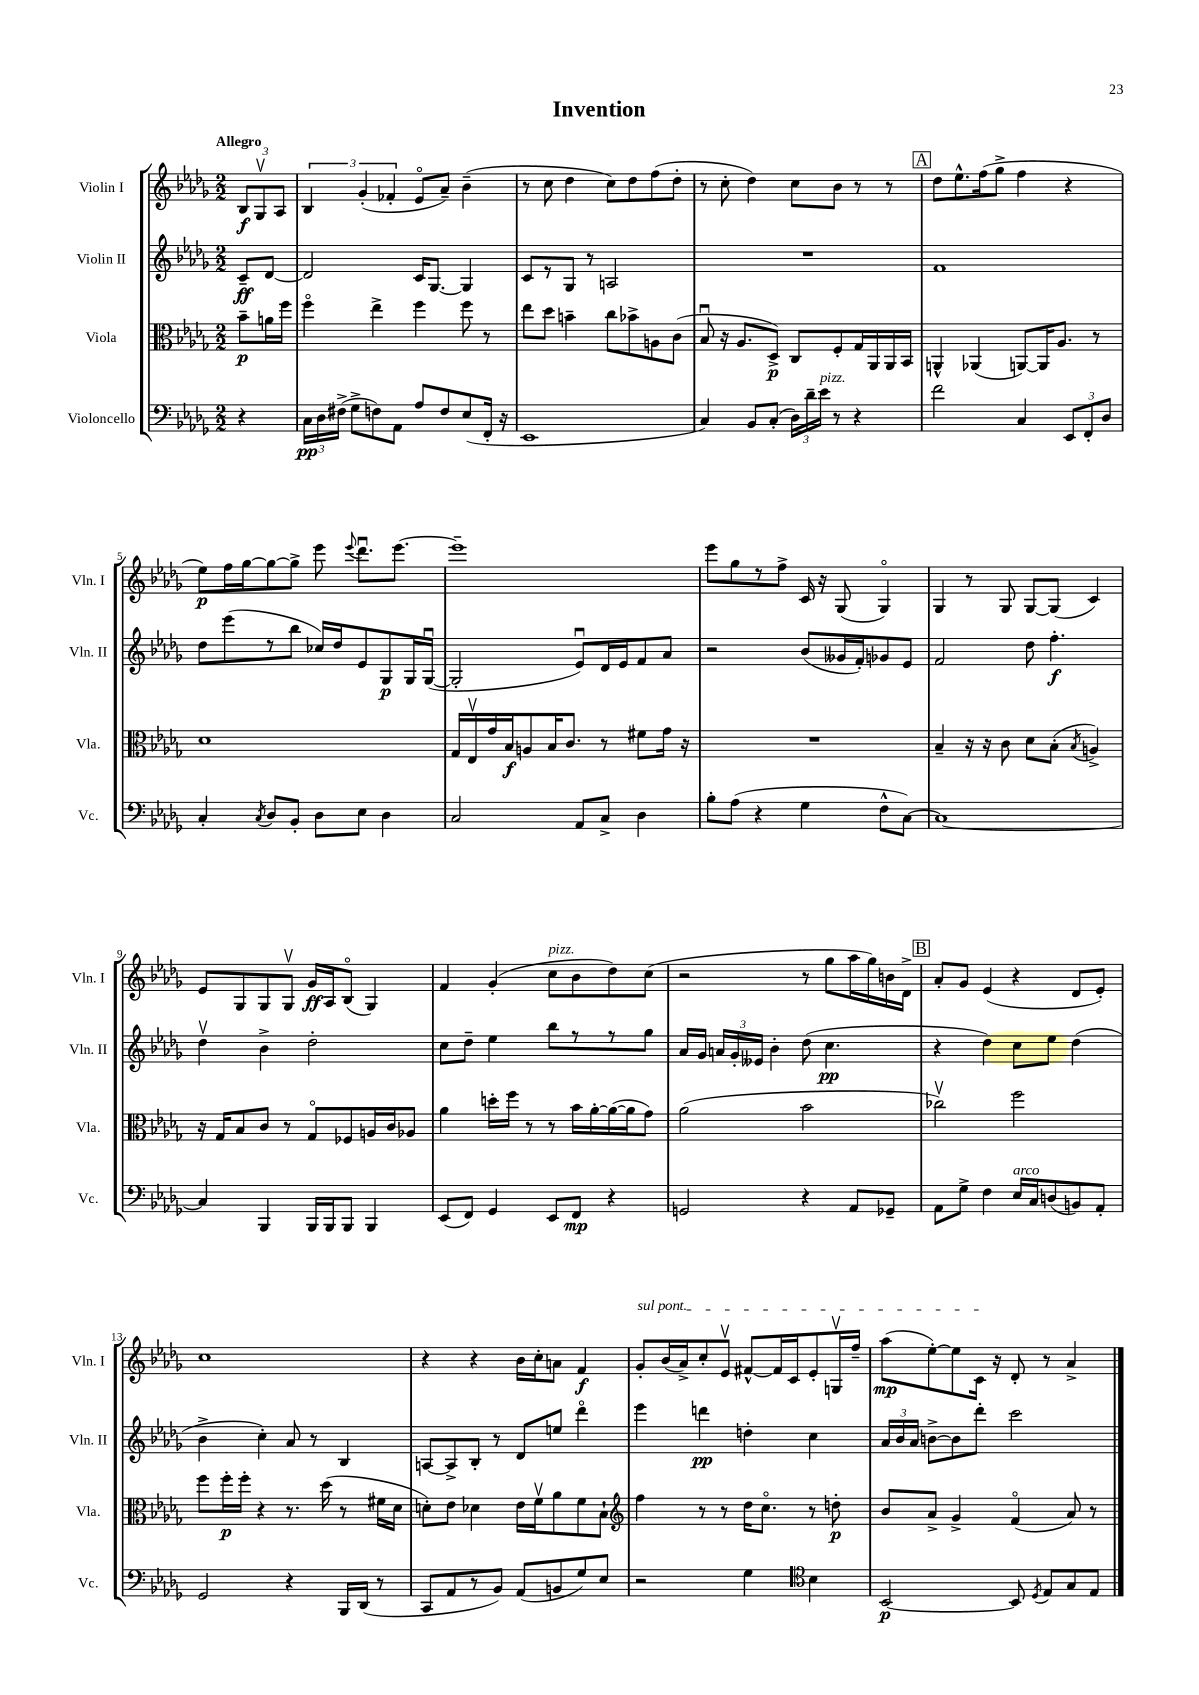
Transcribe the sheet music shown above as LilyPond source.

\header { title = "Invention" }
<<
\new StaffGroup <<
\new Staff = "s0" \with { instrumentName = "Violin I" shortInstrumentName = "Vln. I" } {
    \clef treble \key des \major \numericTimeSignature \time 2/2 \partial 4 \tempo "Allegro"
    \autoBeamOff \tuplet 3/2 { bes8[\f ges8\upbow aes8] } |
    \tuplet 3/2 { bes4 ges'4-.( fes'4-. } ees'8[\flageolet aes'8]--) bes'4--( |
    r8 c''8 des''4 c''8[) des''8 f''8( des''8]-. |
    r8 c''8-. des''4) c''8[ bes'8] r8 r8 |
    \mark \markup { \box "A" } des''8[ ees''8.-^ f''16( ges''8]-> f''4 r4 |
    ees''8[\p) f''16 ges''16~ ges''8~ ges''8]-> ees'''8 \appoggiatura { ees'''8 } des'''8.[\downbow ees'''8.]~ |
    ees'''1-- |
    ees'''8[ ges''8 r8 f''8]-> c'16 r16 ges8( ges4\flageolet) |
    ges4 r8 ges8 ges8[~ ges8]( c'4) |
    ees'8[ ges8 ges8 ges8]\upbow ges'16[\ff aes16 bes8]\flageolet( ges4) |
    f'4 ges'4-.( c''8[^\markup { \italic "pizz." } bes'8 des''8) c''8]( |
    r2 r8 ges''8[ aes''16 ges''16) b'16 des'16]-> |
    \mark \markup { \box "B" } aes'8[-. ges'8] ees'4( r4 des'8[ ees'8]-.) |
    c''1 |
    r4 r4 bes'16[ c''16-. a'8] f'4\f |
    \once \override TextSpanner.bound-details.left.text = \markup { \italic "sul pont." } ges'8[-.\startTextSpan bes'16( aes'16->) c''8-. ees'8]\upbow fis'8[~-^ fis'16 c'16 ees'8-. g16\upbow f''16]-- |
    aes''8[\mp( ees''8~-.) ees''8 c'16]\stopTextSpan r16 des'8-. r8 aes'4-> \bar "|." |
}
\new Staff = "s1" \with { instrumentName = "Violin II" shortInstrumentName = "Vln. II" } {
    \clef treble \key des \major \numericTimeSignature \time 2/2 \partial 4
    \autoBeamOff c'8[--\ff des'8]~ |
    des'2 c'16[ ges8.]~ ges4 |
    c'8[ r8 ges8] r8 a2 |
    R1 |
    \mark \markup { \box "A" } f'1 |
    des''8[ ees'''8( r8 bes''8] ces''16[) des''16 ees'8 ges8\p ges16 ges16]~\downbow( |
    ges2-. ees'8[\downbow) des'16 ees'16 f'8 aes'8] |
    r2 bes'8[( geses'16 f'16-.) ges'8 ees'8] |
    f'2 des''8 f''4.-.\f |
    des''4\upbow bes'4-> des''2-. |
    c''8[ des''8]-- ees''4 bes''8[ r8 r8 ges''8] |
    aes'16[ ges'16] \tuplet 3/2 { a'16[ ges'16-. eeses'16] } bes'4-. des''8( c''4.\pp |
    \mark \markup { \box "B" } r4 des''4) c''8[ ees''8] des''4( |
    bes'4-> c''4-.) aes'8 r8 bes4 |
    a8[~ a8-> bes8]-. r8 des'8[ e''8] des'''4\flageolet |
    ees'''4 d'''4\pp d''4-. c''4 |
    \tuplet 3/2 { aes'16[ bes'16 aes'16] } b'8[~-> b'8 des'''8]-. c'''2 \bar "|." |
}
\new Staff = "s2" \with { instrumentName = "Viola" shortInstrumentName = "Vla." } {
    \clef alto \key des \major \numericTimeSignature \time 2/2 \partial 4
    \autoBeamOff bes'8[--\p a'16 f''16] |
    f''4\flageolet ees''4-> f''4 f''8 r8 |
    ees''8[ des''8] b'4-- c''8[ bes'8-> a8 c'8]( |
    bes8\downbow r16 aes8.[ des8]->\p) c8[ f8-. ges16 aes,16 aes,16 bes,16] |
    \mark \markup { \box "A" } a,4-^ aes,4( a,8[~) a,16 aes8.] r8 |
    des'1 |
    ges16[ ees16\upbow ges'16 bes16\f a8 bes16 c'8.] r8 fis'8[ ges'16] r16 |
    R1 |
    bes4-- r16 r16 c'8 des'8[ bes8]-.( \acciaccatura { bes8 } a4->) |
    r16 ges16[ bes8 c'8] r8 ges8[\flageolet fes8 a16 c'16 aes8] |
    aes'4 d''16[-. f''16] r8 r8 bes'16[ aes'16~-. aes'16~( aes'16 ges'8]) |
    aes'2( bes'2 |
    \mark \markup { \box "B" } ces''2\upbow) f''2 |
    f''8[ f''16-.\p f''16]-. r4 r8. des''16( r8 fis'16[ des'16] |
    d'8[-.) ees'8] des'4 ees'16[ f'16\upbow aes'8 f'8 bes8]-! |
    \clef treble f''4 r8 r8 des''16[ c''8.]\flageolet r8 d''8-.\p |
    bes'8[ aes'8]-> ges'4-> f'4\flageolet( aes'8) r8 \bar "|." |
}
\new Staff = "s3" \with { instrumentName = "Violoncello" shortInstrumentName = "Vc." } {
    \clef bass \key des \major \numericTimeSignature \time 2/2 \partial 4
    \autoBeamOff r4 |
    \tuplet 3/2 { c16[\pp des16 fis16]->( } ges8[-> f8) aes,8] aes8[ f8 ees8( f,16]-. r16 |
    ees,1 |
    c4) bes,8[ c8]-.( \tuplet 3/2 { des16[) des'16-- ees'16]^\markup { \italic "pizz." } } r8 r4 |
    \mark \markup { \box "A" } f'2 c4 \tuplet 3/2 { ees,8[ f,8-. des8] } |
    c4-. \acciaccatura { c8 } des8[ bes,8]-. des8[ ees8] des4 |
    c2 aes,8[ c8]-> des4 |
    bes8[-. aes8]( r4 ges4 f8[-^ c8]~) |
    c1~ |
    c4 bes,,4 bes,,16[ bes,,16 bes,,8] bes,,4 |
    ees,8[( f,8]) ges,4 ees,8[ f,8]\mp r4 |
    g,2 r4 aes,8[ ges,8]-- |
    \mark \markup { \box "B" } aes,8[ ges8]-> f4 ees16[^\markup { \italic "arco" } c16 d8( b,8) aes,8]-. |
    ges,2 r4 bes,,16[ des,16]( r8 |
    c,8[ aes,8 r8 bes,8]) aes,8[( b,8 ges8) ees8] |
    r2 ges4 \clef tenor bes4 |
    bes,2~\p bes,8 \acciaccatura { des8 } ees8[ ges8 ees8] \bar "|." |
}
>>
>>
